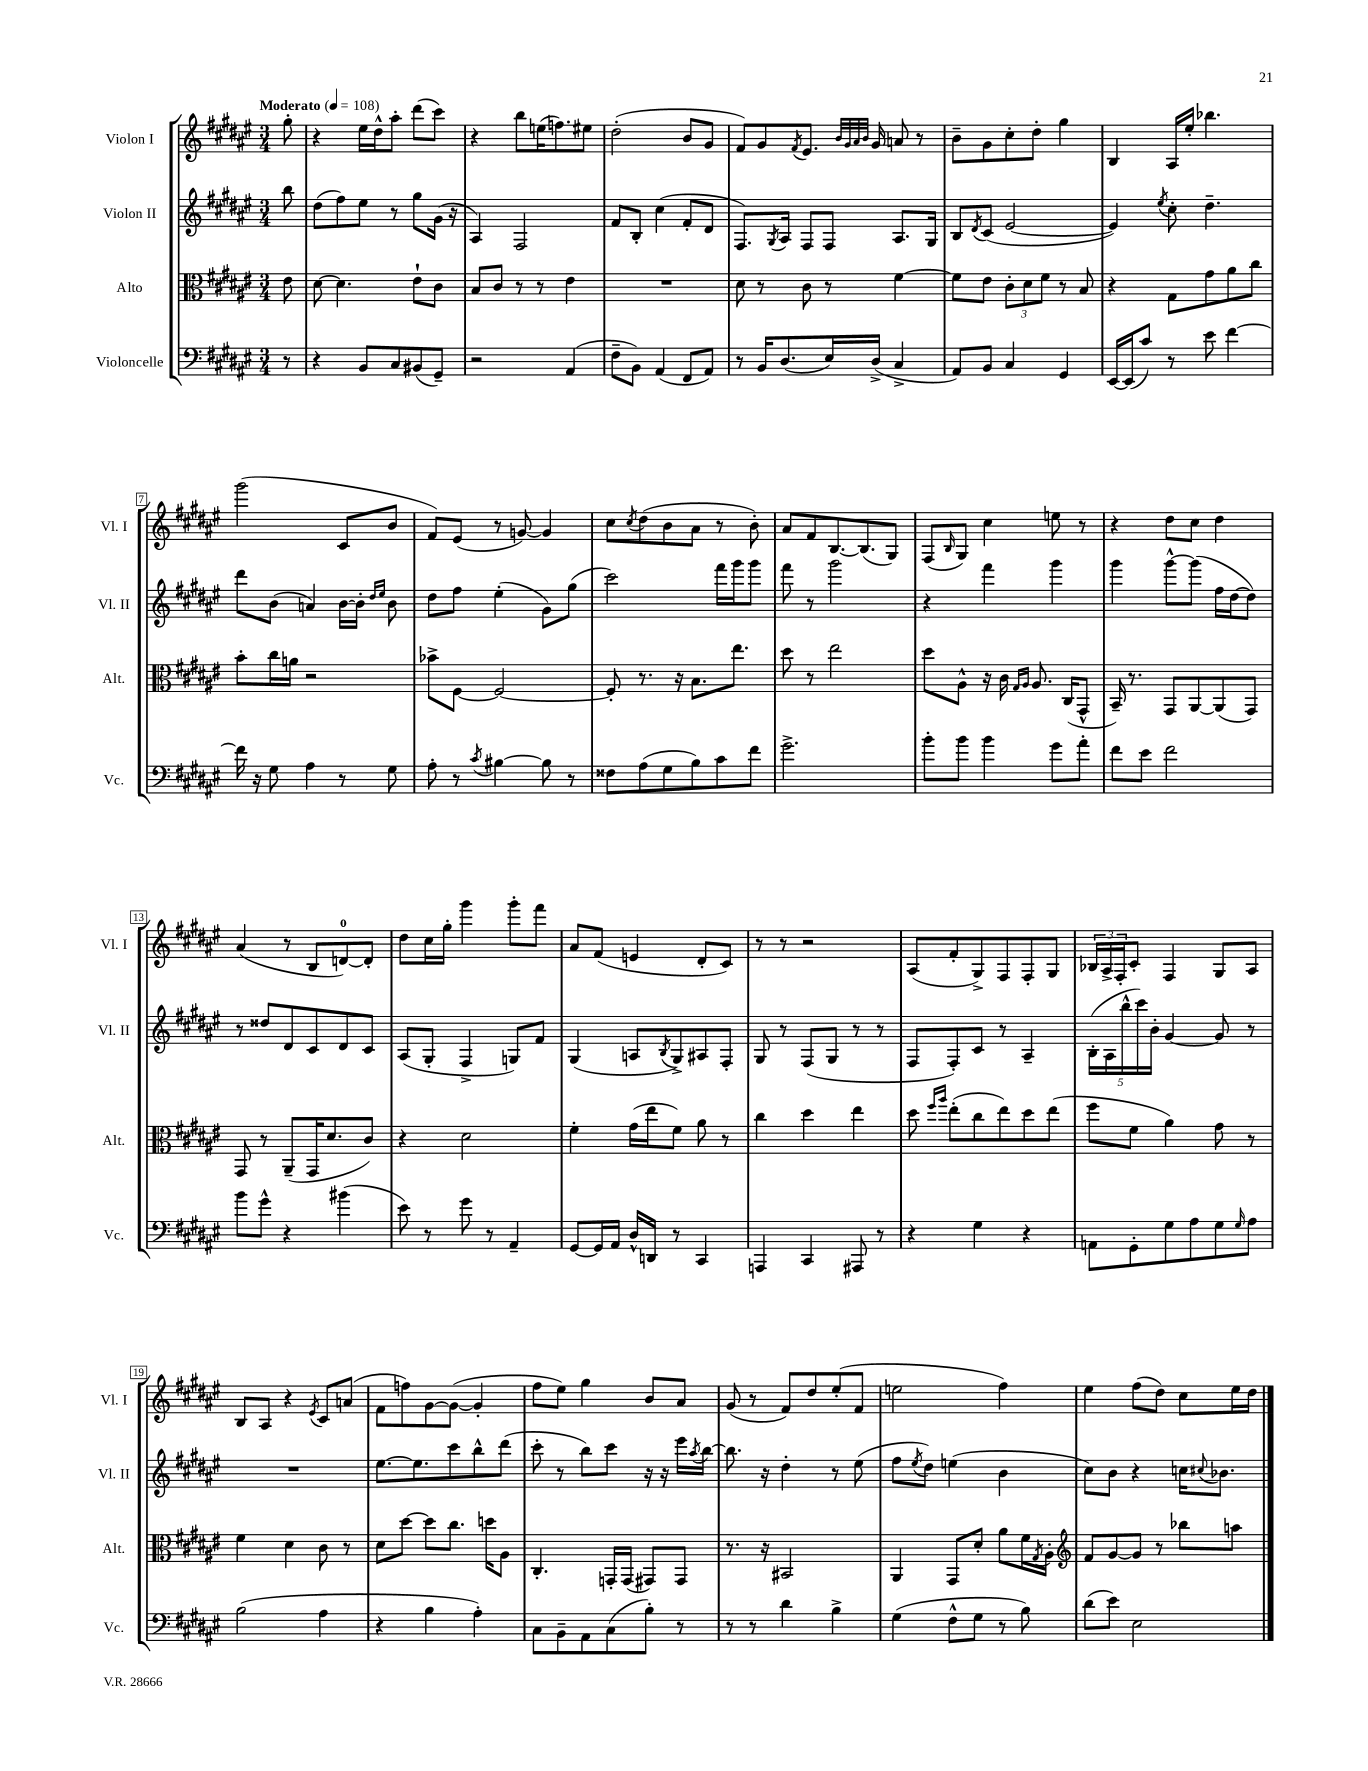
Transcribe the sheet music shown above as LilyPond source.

<<
\new StaffGroup <<
\new Staff = "s0" \with { instrumentName = "Violon I" shortInstrumentName = "Vl. I" } {
    \clef treble \key fis \major \numericTimeSignature \time 3/4 \partial 8 \tempo "Moderato" 4 = 108
    gis''8-. |
    r4 eis''16 dis''16-^ ais''8-. dis'''8( cis'''8) |
    r4 b''8 e''16( f''8.) eis''8 |
    dis''2-.( b'8 gis'8 |
    fis'8) gis'8 \acciaccatura { fis'8 } eis'8. \grace { b'32 gis'32 ais'32 b'32 } gis'16 a'8 r8 |
    b'8-- gis'8 cis''8-. dis''8-. gis''4 |
    b4 ais16 eis''16-. bes''4. |
    gis'''2( cis'8 b'8 |
    fis'8) eis'8( r8 g'8~) g'4 |
    cis''8 \acciaccatura { cis''8 } dis''8( b'8 ais'8 r8 b'8-.) |
    ais'8 fis'8 b8.~ b8.( gis8) |
    fis8( \grace { b16 } gis8) cis''4 e''8 r8 |
    r4 dis''8 cis''8 dis''4 |
    ais'4( r8 b8 d'8-0~) d'8-. |
    dis''8 cis''16 gis''16-. gis'''4 gis'''8-. fis'''8 |
    ais'8 fis'8( e'4 dis'8-. cis'8) |
    r8 r8 r2 |
    ais8( fis'8-. gis8->) fis8 fis8-. gis8 |
    \tuplet 3/2 { bes16 ais16-> fis16-. } cis'8-. fis4 gis8 ais8 |
    b8 ais8 r4 \acciaccatura { eis'8 } cis'8 a'8( |
    fis'8 f''8) gis'8~ gis'8~( gis'4-. |
    fis''8 eis''8) gis''4 b'8 ais'8 |
    gis'8( r8 fis'8) dis''8 eis''8-.( fis'8 |
    e''2 fis''4) |
    eis''4 fis''8( dis''8) cis''8 eis''16 dis''16 \bar "|." |
}
\new Staff = "s1" \with { instrumentName = "Violon II" shortInstrumentName = "Vl. II" } {
    \clef treble \key fis \major \numericTimeSignature \time 3/4 \partial 8
    b''8 |
    dis''8( fis''8) eis''8 r8 gis''8 gis'16( r16 |
    ais4) fis2 |
    fis'8 b8-. cis''4( fis'8-. dis'8 |
    fis8.) \acciaccatura { gis8 } ais16 fis8 fis8 ais8. gis16 |
    b8 \acciaccatura { dis'8 } cis'8( eis'2~ |
    eis'4) \acciaccatura { eis''8 } cis''8-. dis''4.-- |
    dis'''8 b'8( a'4) b'16~ b'16-. \grace { dis''16 eis''16 } b'8 |
    dis''8 fis''8 eis''4-.( gis'8) gis''8( |
    cis'''2) fis'''16 gis'''16 gis'''8 |
    fis'''8 r8 gis'''2 |
    r4 fis'''4 gis'''4 |
    gis'''4 gis'''8~-^ gis'''8( fis''16 dis''16~ dis''8) |
    r8 disis''8 dis'8 cis'8 dis'8 cis'8 |
    ais8( gis8-. fis4-> g8) fis'8 |
    gis4( a8 \acciaccatura { b8 } gis8->) ais8 fis8-. |
    gis8 r8 fis8( gis8 r8 r8 |
    fis8 fis8-.) cis'8 r8 ais4-- |
    \tuplet 5/4 { b16-.( ais16 b''16-^ cis'''16) b'16-. } gis'4~ gis'8 r8 |
    R2. |
    eis''8.~ eis''8. cis'''8 b''8-^ dis'''8( |
    cis'''8-. r8 b''8) cis'''8 r16 r16 eis'''16 \acciaccatura { ais''8 } b''16~ |
    b''8. r16 dis''4-. r8 eis''8( |
    fis''8 \acciaccatura { eis''8 } dis''8) e''4( b'4 |
    cis''8) b'8 r4 c''16 \appoggiatura { cis''8 } bes'8. \bar "|." |
}
\new Staff = "s2" \with { instrumentName = "Alto" shortInstrumentName = "Alt." } {
    \clef alto \key fis \major \numericTimeSignature \time 3/4 \partial 8
    eis'8 |
    dis'8~ dis'4. eis'8-! cis'8 |
    b8 cis'8 r8 r8 eis'4 |
    R2. |
    dis'8 r8 cis'8 r8 fis'4~ |
    fis'8 eis'8 \tuplet 3/2 { cis'8-. dis'8 fis'8 } r8 b8 |
    r4 gis8 gis'8 ais'8 cis''8 |
    b'8-. cis''16 a'16 r2 |
    bes'8-> fis8~ fis2~ |
    fis8-. r8. r16 b8. eis''8. |
    dis''8 r8 eis''2 |
    dis''8 ais8-^ r16 cis'16 \grace { gis16 ais16 } ais8. cis16( gis,8-^ |
    b,16--) r8. gis,8 ais,8~ ais,8( gis,8) |
    gis,8 r8 ais,8--( gis,16 dis'8. cis'8) |
    r4 dis'2 |
    fis'4-. gis'16( eis''16 fis'8) ais'8 r8 |
    cis''4 dis''4 eis''4 |
    dis''8 \grace { fis''16 ais''16 } eis''8-.( cis''8 eis''8) dis''8 eis''8( |
    fis''8 fis'8 ais'4) gis'8 r8 |
    fis'4 dis'4 cis'8 r8 |
    dis'8 dis''8~ dis''8 cis''8. d''16 ais8 |
    cis4.-. g,16-. g,16( gis,8) gis,8 |
    r8. r16 bis,2 |
    ais,4 gis,8 dis'8-. ais'8 fis'16 \acciaccatura { gis8 } ais16-. |
    \clef treble fis'8 gis'8~ gis'8 r8 bes''8 a''8 \bar "|." |
}
\new Staff = "s3" \with { instrumentName = "Violoncelle" shortInstrumentName = "Vc." } {
    \clef bass \key fis \major \numericTimeSignature \time 3/4 \partial 8
    r8 |
    r4 b,8 cis8 bis,8( gis,8--) |
    r2 ais,4( |
    fis8-- b,8) ais,4( fis,8 ais,8) |
    r8 b,16 dis8.( eis16) dis16->( cis4-> |
    ais,8) b,8 cis4 gis,4 |
    eis,16~ eis,16( cis'8) r8 eis'8 fis'4~ |
    fis'16 r16 gis8 ais4 r8 gis8 |
    ais8-. r8 \acciaccatura { cis'8 } bis4~ bis8 r8 |
    fisis8 ais8( gis8 b8) cis'8 fis'8 |
    gis'2.-> |
    b'8-. b'8 b'4 gis'8 ais'8-. |
    fis'8 eis'8 fis'2 |
    b'8 gis'8-^ r4 bis'4( |
    eis'8) r8 gis'8 r8 ais,4-- |
    gis,8~ gis,16 ais,16 dis16-^ d,16 r8 cis,4 |
    a,,4 cis,4 ais,,8 r8 |
    r4 gis4 r4 |
    a,8 gis,8-. gis8 ais8 gis8 \grace { gis16 } ais8 |
    b2( ais4 |
    r4 b4 ais4-.) |
    cis8 b,8-- ais,8 cis8( b8-.) r8 |
    r8 r8 dis'4 b4-> |
    gis4( fis8-^ gis8 r8 b8) |
    dis'8( eis'8) eis2 \bar "|." |
}
>>
>>
\layout { \context { \Score \override BarNumber.stencil = #(make-stencil-boxer 0.1 0.3 ly:text-interface::print) } }
